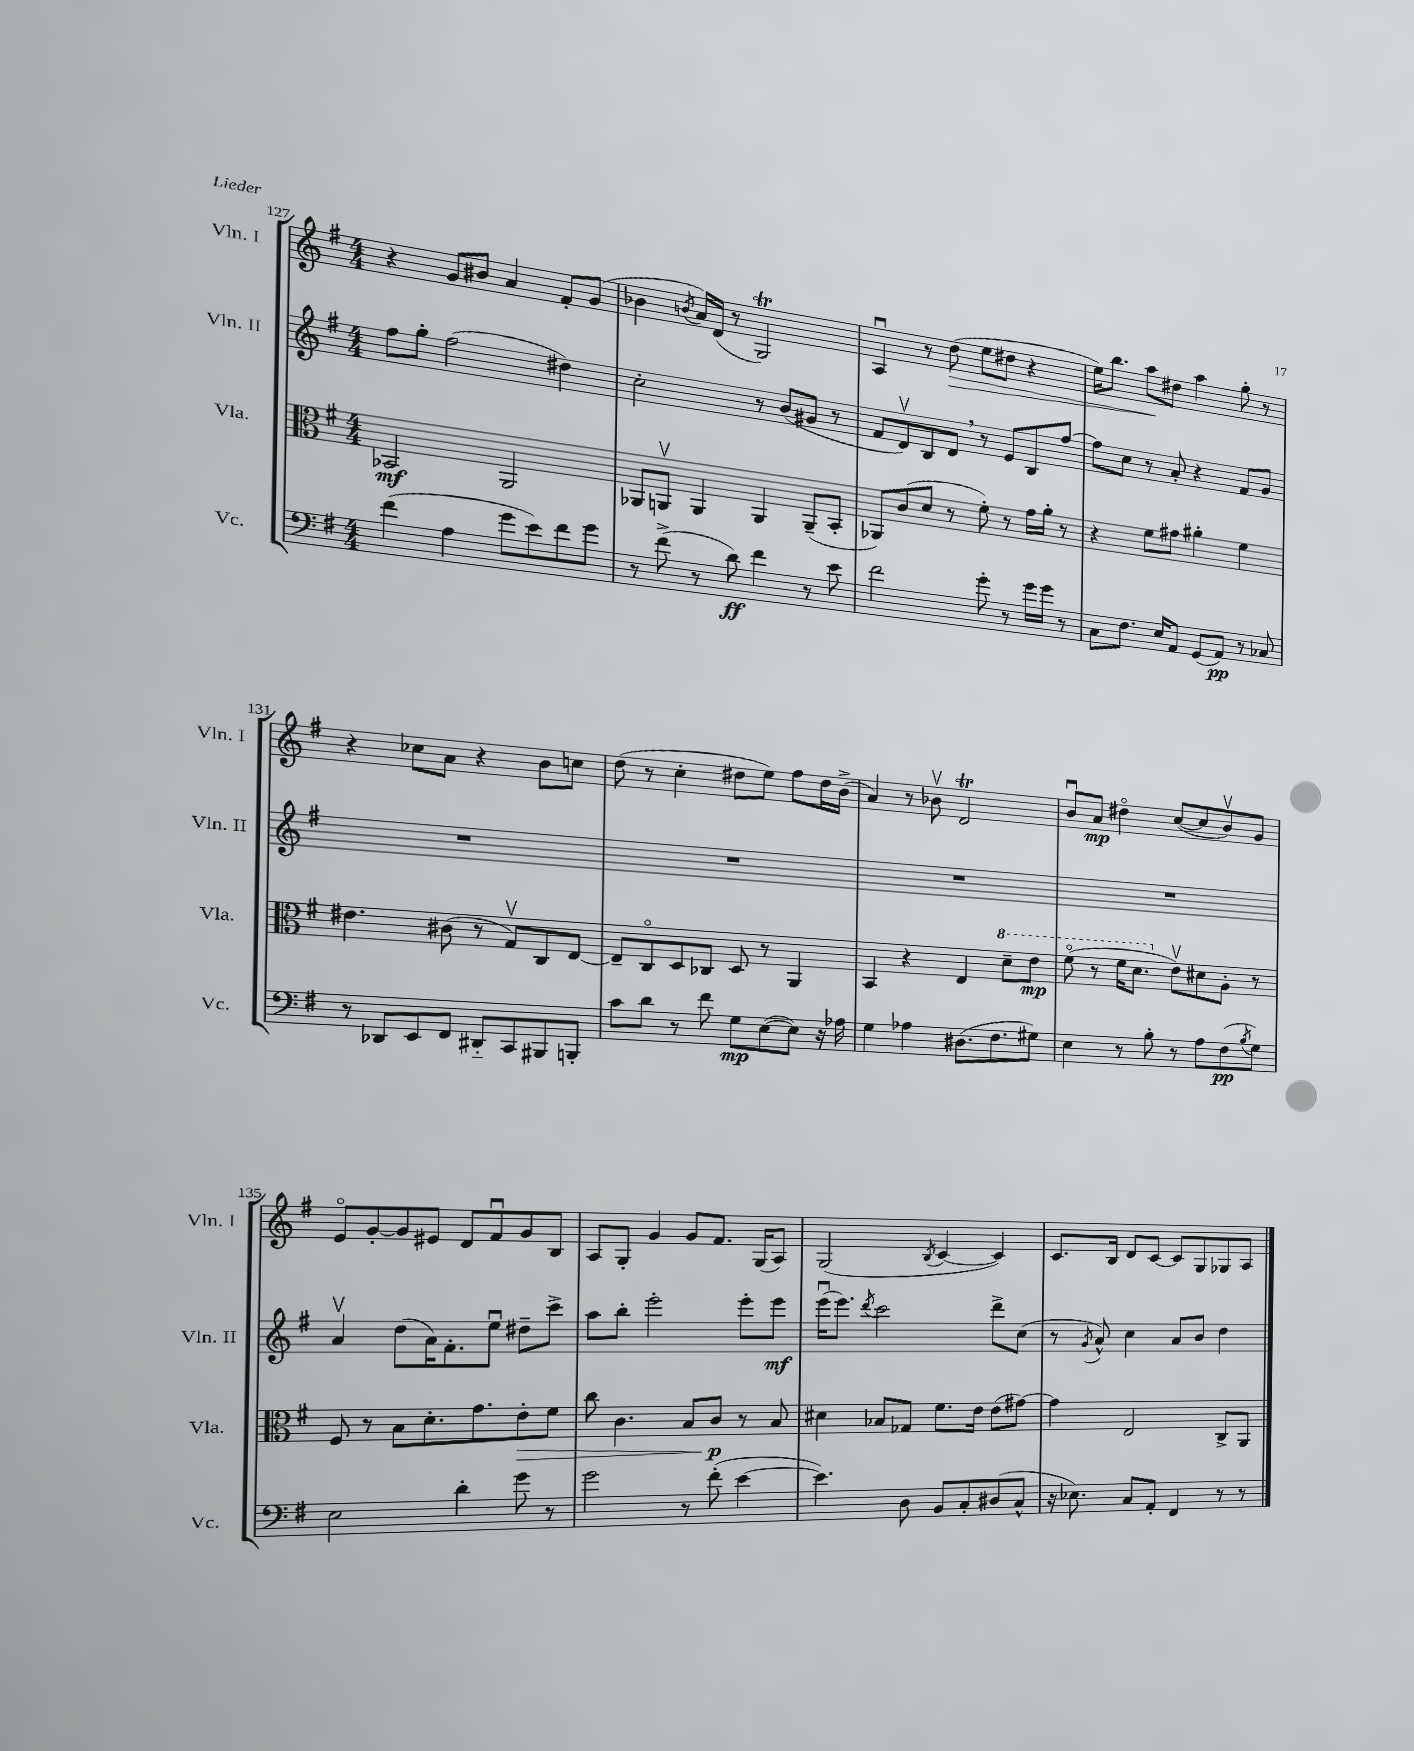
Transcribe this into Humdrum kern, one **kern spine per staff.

**kern	**kern	**kern	**kern
*staff4	*staff3	*staff2	*staff1
*clefF4	*clefC3	*clefG2	*clefG2
*k[f#]	*k[f#]	*k[f#]	*k[f#]
*M4/4	*M4/4	*M4/4	*M4/4
(4f#	2BB-	8ff#	4r
.	.	8gg'	.
4A	.	(2ff#	8g
.	.	.	8b#
8g	2AA	.	4a
8e)	.	.	.
8f#	.	4dd#)	8f#'
8g	.	.	(8g
=	=	=	=
8r	8AA-	2cc'	4b-
(8f#^	8AAv	.	.
.	.	.	8qb
8r	4AA	.	16a)
.	.	.	(16d
8d)	.	.	8r
4f#	4AA	8r	2G)
.	.	(8b	.
8r	(8AA~	8g#	.
8e	8BB'	8r	.
=	=	=	=
2f#	8AA-)	8f#	4Au
.	(8c	8dv)	.
.	8d	8B	8r
.	8r	8d	(8dd
8g'	8f#')	8r	8ee
8r	8r	8e	8dd#
16g	16g	8B	4r
16g	16a'	.	.
8r	8r	[8ff#	.
=	=	=	=
8C	4r	8ff#]	16ee)
.	.	.	8.bb
8.F#	.	8cc	.
.	8f#	8r	8aa
16E	.	.	.
8AA	8g#	8a'	8dd#
(8GG	4a#'	4r	4aa
8AA)	.	.	.
8r	4f#	8f#	8gg'
8C-	.	8g	8r
=	=	=	=
8r	4.e#	1r	4r
8DD-	.	.	.
8EE	.	.	8cc-
8FF#	(8c#	.	8a
8DD#'~	8r	.	4r
8CC	8Gv)	.	.
8BBB#	8C	.	8b
8BBB'	[8E	.	8cc
=	=	=	=
8c	8E~]	1r	(8dd
8d	8Co	.	8r
8r	8D	.	4cc'
8f#	8C-	.	.
8G	8D	.	8dd#
([8E	8r	.	8ee)
8E])	4AA	.	8ff#
16r	.	.	16dd#
16A-	.	.	(16b^
=	=	=	=
4G	4BB	1r	4a)
4A-	4r	.	8r
.	.	.	8b-v
(8.D#	4E	.	2d
8.F#	.	.	.
.	8dd~	.	.
8G#)	8ee	.	.
=	=	=	=
4E	(8ff#o	1r	8bu
.	8r	.	8a
8r	16ff#	.	4dd#o
.	8.dd	.	.
8B'	.	.	.
8r	8ev)	.	([8cc
8A	8d#	.	8cc]
(8F#	8A'	.	8bv)
8qB	.	.	.
8G)	8r	.	8g
=	=	=	=
2E	8F#	4av	8eo
.	8r	.	[8g'
.	8B	(8dd	8g]
.	8.d'	16a)	8e#
.	.	8.f#'	.
4d'	.	.	8d
.	8.g	.	.
.	.	8eeu	8f#u
8g	8e'	8dd#~	8g
8r	8f#	8ccc^	8B
=	=	=	=
2g	8cc	8aa	8A
.	4.c	8bb'	8G'
.	.	2eee'	4g
8r	8B	.	8g
(8f#'	8c	.	8.f#
[4e	8r	8eee'	.
.	.	.	(16G
.	8B	8eee	8A)
=	=	=	=
4.e])	4d#	(16eeeu	(2G
.	.	8.eee)	.
.	.	8qddd	.
.	8B-	2ccc	.
8D	8G-	.	.
.	.	.	8qB
8BB	8.f#	.	[4c
8C'	.	.	.
.	16e	.	.
(8D#	(8e	8ddd^	4c])
8C^^	[8g#)	(8cc	.
=	=	=	=
16r	4g#]	8r	8.c
8.E-)	.	.	.
.	.	8qg	.
.	.	8a^^)	.
.	.	.	16B
8C	2E	4cc	8d
8AA'	.	.	[8c
4FF#	.	8a	8c]
.	.	8b	8G
8r	8C^	4dd	8G-
8r	8AA	.	8A
==	==	==	==
*-	*-	*-	*-
